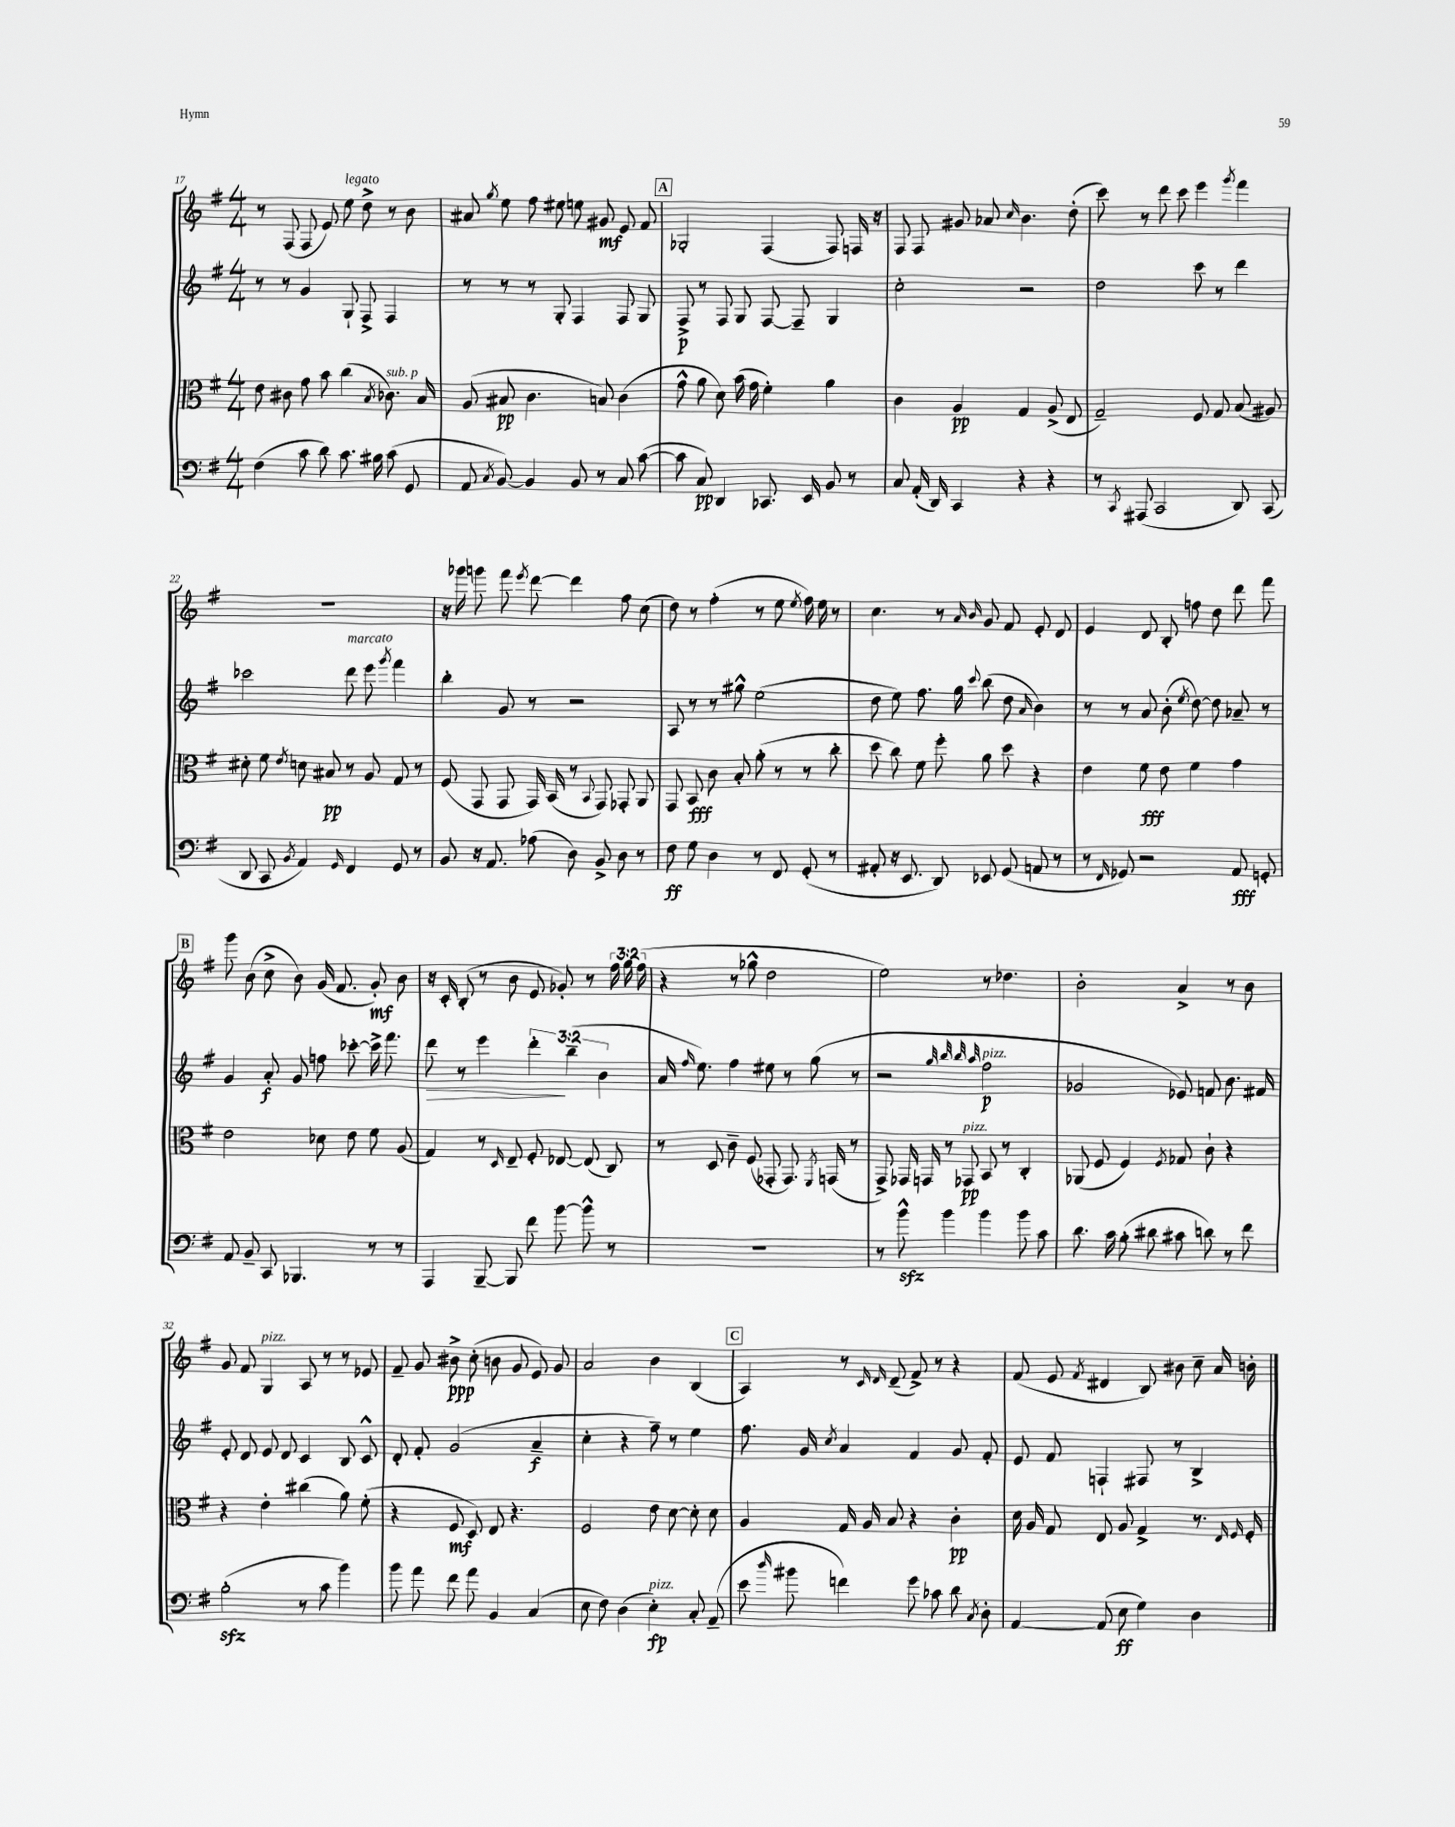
<<
\new StaffGroup <<
\new Staff = "s0" {
    \clef treble \key g \major \numericTimeSignature \time 4/4 \override Staff.TupletNumber.text = #tuplet-number::calc-fraction-text
    \autoBeamOff r8 fis8( fis8 e'8) e''8^\markup { \italic "legato" } d''8-> r8 b'8 |
    ais'8 \acciaccatura { g''8 } e''8 fis''8 eis''8 e''8 gis'8\mf e'8 fis'8 |
    \mark \markup { \box "A" } ges2-. fis4( fis8) f16 r16 |
    fis8 fis8 gis'8 aes'8 \grace { c''16 } b'4. d''8-.( |
    c'''8) r8 d'''8 c'''8 e'''4 \acciaccatura { g'''8 } fis'''4 |
    R1 |
    r16 ges'''16 g'''8 fis'''8 \acciaccatura { e'''8 } d'''8~ d'''4 fis''8 c''8( |
    d''8) r8 fis''4-.( r8 e''8 \acciaccatura { e''8 } fis''16) e''16 r8 |
    c''4. r8 \grace { a'16 b'16 } g'8 fis'8 e'8-. d'8 |
    e'4 d'8 b8-. f''8 d''8 d'''8 fis'''8 |
    \mark \markup { \box "B" } g'''8 b'8( c''8-> b'8) g'16( fis'8. g'8-.\mf) b'8 |
    r16 c'16-. b8-.( r8 b'8 e'8 ges'8-.) r8 \tuplet 3/2 { fis''16 g''16 fis''16( } |
    r4 r8 ges''8-^ d''2 |
    e''2) r8 des''4. |
    b'2-. a'4-> r8 b'8 |
    g'8 fis'8 g4^\markup { \italic "pizz." } a8 r8 r8 ees'8 |
    fis'8-- g'8 bis'8->\ppp c''8-.( b'8 g'8 e'8) g'8 |
    a'2 b'4 b4( |
    \mark \markup { \box "C" } a4) r8 \grace { c'16 d'16 } d'8--( fis'8->) r8 r4 |
    fis'8( e'8 \acciaccatura { fis'8 } dis'4 b8) bis'8 c''8-- a'16 b'16-. \bar "|." |
}
\new Staff = "s1" {
    \clef treble \key g \major \numericTimeSignature \time 4/4 \override Staff.TupletNumber.text = #tuplet-number::calc-fraction-text
    \autoBeamOff r8 r8 g'4 g8-! fis8-> fis4 |
    r8 r8 r8 g8-. fis4 fis8 g8 |
    \mark \markup { \box "A" } fis8->\p r8 fis8 g8 fis8~ fis8-- g4 |
    c''2-. r2 |
    d''2 c'''8 r8 d'''4 |
    ces'''2 d'''8^\markup { \italic "marcato" } e'''8 \acciaccatura { g'''8 } fis'''4 |
    b''4-. g'8 r8 r2 |
    a8 r8 r8 gis''8-^ e''2( |
    d''8 e''8) fis''8. g''16 \appoggiatura { c'''8 } b''8( d''8 \grace { a'16 } b'4) |
    r8 r8 a'8 b'8-.( \acciaccatura { e''8 } d''8~) d''8 aes'8-- r8 |
    \mark \markup { \box "B" } g'4 a'8-.\f g'8 f''8 ces'''8~-. ces'''16-> fis'''8. |
    d'''8\> r8 e'''4 \tuplet 3/2 { d'''4-.\! b''4--( b'4 } |
    a'16 \grace { fis''16 } e''8.) fis''4 eis''8 r8 g''8( r8 |
    r2 \grace { g''32 b''32 b''32 a''32 } fis''2\p^\markup { \italic "pizz." } |
    ges'2 ees'8) f'8 b'8. fis'16 |
    e'8-. d'8 e'8 d'8 c'4 b8 c'8-^ |
    d'8-. fis'8-. g'2( a'4--\f |
    c''4-. r4 fis''8--) r8 e''4 |
    \mark \markup { \box "C" } fis''8. g'16 \acciaccatura { c''8 } a'4 fis'4 g'8 fis'8-. |
    e'8 fis'8 f4-! fis8 r8 b4-> \bar "|." |
}
\new Staff = "s2" {
    \clef alto \key g \major \numericTimeSignature \time 4/4
    \autoBeamOff e'8 cis'8 g'8 b'8 c''4( \acciaccatura { b8 } ces'8.^\markup { \italic "sub. p" }) b16 |
    a8( bis8\pp c'4. b8) c'4( |
    \mark \markup { \box "A" } g'8-^ a'8 d'8) b'16( g'16 fis'4-.) a'4 |
    c'4 a4\pp g4 a8->( e8 |
    g2--) fis8 g8 b8( ais8) |
    dis'8-. fis'8 \acciaccatura { e'8 } d'8 bis8\pp r8 a8 g8 r8 |
    fis8( g,8 g,8 g,16) b,16( r8 \appoggiatura { b,8 } g,8) ges,8-. a,8 |
    g,8 b,8\fff c'8 b8-. a'8-.( r8 r8 c''8-. |
    d''8 c''8) fis'8 fis''8-. a'8 d''8 r4 |
    e'4 fis'8\fff e'8 fis'4 g'4 |
    \mark \markup { \box "B" } e'2 des'8 e'8 fis'8 a8( |
    g4) r8 \grace { d16 } e8-- fis8-. ees8~ ees8( c8) |
    r8 d8 c'8-- fis8( ges,8-. ges,8.) \acciaccatura { fis,8 } g,16( r8 |
    g,8->) ges,16 g,16 r8 ges,8\pp^\markup { \italic "pizz." } b,8 r8 c4-. |
    aes,8( fis8 fis4) \acciaccatura { fis8 } ges8 c'8-! r4 |
    r4 e'4-. cis''4( a'8) fis'8-.( |
    r4 fis8\mf d8) e8 r4. |
    fis2 e'8 d'8~ d'8-. d'8 |
    \mark \markup { \box "C" } a4 g16 a16 b8 r4 c'4-.\pp |
    d'16 a16 g8 e8 a8 g4-> r8. \grace { e16 fis16 } fis16-. \bar "|." |
}
\new Staff = "s3" {
    \clef bass \key g \major \numericTimeSignature \time 4/4
    \autoBeamOff fis4( c'8 d'8) c'8. bis16 c'8( g,8 |
    a,8 \acciaccatura { c8 } b,8~) b,4 b,8 r8 c8 c'8~( |
    \mark \markup { \box "A" } c'8 c8\pp) d,4 ces,8. e,16 b,8 r8 |
    c8 a,16-.( d,16) c,4 r4 r4 |
    r8 \acciaccatura { c,8 } ais,,8( c,2 d,8) c,8( |
    d,8 c,8 \acciaccatura { b,8 } a,4) \grace { g,16 } fis,4 g,8 r8 |
    b,8 r16 a,8. aes8( d8) b,8-> d8 r8 |
    fis8\ff g8 d4 r8 fis,8 g,8-.( r8 |
    ais,8-. r16 e,8. d,8) ees,8 g,8( a,8 r8 |
    r8 \grace { fis,16 } ges,8) r2 a,8\fff g,8-. |
    \mark \markup { \box "B" } a,8 b,8-- c,8 bes,,4. r8 r8 |
    a,,4 b,,8~-- b,,8 fis'8 b'8~ b'8-^ r8 |
    R1 |
    r8 b'8-^\sfz b'4 b'4 b'8 c'8 |
    d'8. c'16 b8-.( dis'8 cis'8 d'8) r8 fis'8 |
    b2-.\sfz( r8 c'8 b'4) |
    b'8 a'8 fis'8 a'8 b,4 c4( |
    e8 fis8) d4( e4-.\fp^\markup { \italic "pizz." }) c8-. a,8--( |
    \mark \markup { \box "C" } e'8 \grace { d''16 } bis'8 f'4) g'8 ces'8 d'8 \acciaccatura { c8 } d8-. |
    a,4~ a,8( e8\ff g4) d4 \bar "|." |
}
>>
>>
\layout { \context { \Score currentBarNumber = #17 } }
